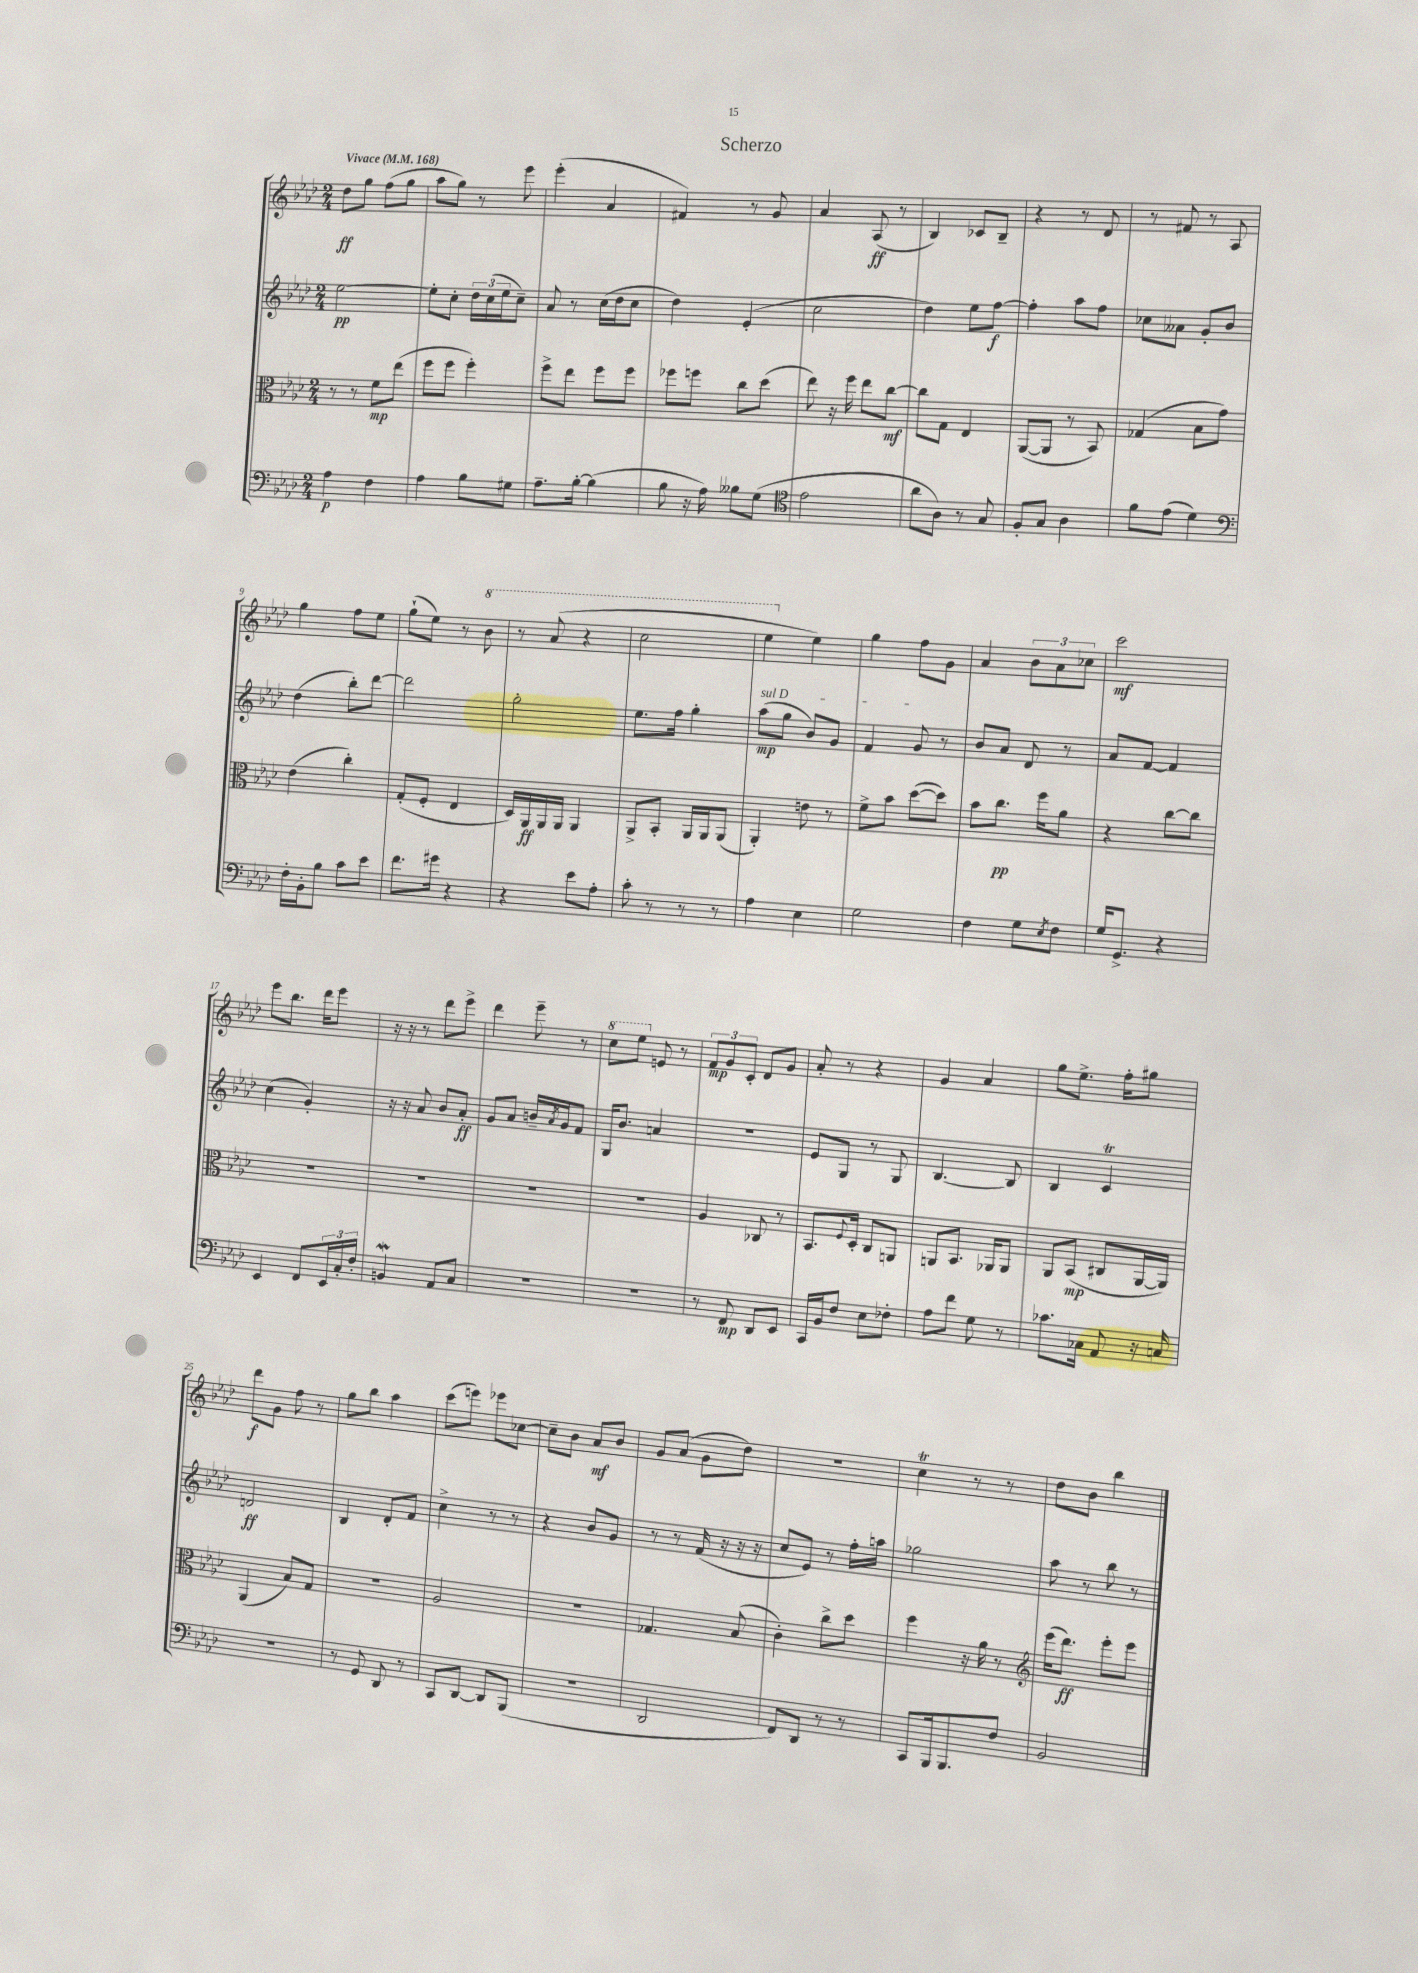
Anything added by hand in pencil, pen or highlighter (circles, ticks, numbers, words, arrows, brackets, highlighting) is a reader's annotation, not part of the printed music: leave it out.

**kern	**kern	**kern	**kern
*staff4	*staff3	*staff2	*staff1
*clefF4	*clefC3	*clefG2	*clefG2
*k[b-e-a-d-]	*k[b-e-a-d-]	*k[b-e-a-d-]	*k[b-e-a-d-]
*M2/4	*M2/4	*M2/4	*M2/4
*MM168	*MM168	*MM168	*MM168
4A-	8r	[2ee-	8dd-
.	8r	.	8gg
4F	8f	.	(8ff
.	(8ee-	.	8gg
=	=	=	=
4A-	8ff	8ee-']	8aa-
.	8ff	8cc'	8gg)
8B-	4ff')	24dd-	8r
.	.	(24cc	.
.	.	24ee-	.
8G#	.	8cc~)	8eee-
=	=	=	=
8.A-~	8ff^	8a-	(4eee-'
.	8ee-	8r	.
[16B-'	.	.	.
(4B-]	8ff	(16cc	4a-
.	.	16dd-	.
.	8ff	8cc	.
=	=	=	=
8B-	8ff-	4dd-)	4f#)
16r	8ff	.	.
16A-)	.	.	.
8B--	8cc	(4e-'	8r
(8G	(8dd-	.	8g
=	=	=	=
*clefC4	*	*	*
2e-	8ee-)	2cc	4a-
.	16r	.	.
.	16ff	.	.
.	8ee-	.	(8A-
.	[8cc	.	8r
=	=	=	=
8a-	8cc]	4dd-)	4B-)
8A-)	8G	.	.
8r	4E-	8ee-	8c-
8G	.	[8ff	8B-~
=	=	=	=
8F'	([8AA-	4ff']	4r
8G	8AA-]	.	.
4A-	8r	8aa-	8r
.	8BB-)	8ff	8d-
=	=	=	=
8f	(4G-	8cc-	8r
(8e-	.	8a--	8f#
4d-)	8B-	8g'	8r
.	8g)	8b-	8A-
=	=	=	=
*clefF4	*	*	*
16F'	(4e-	(4dd-	4gg
16BB-'	.	.	.
8B-	.	.	.
8c	4cc')	8bb-')	8ff
8e-	.	[8ddd-	8ee-
=	=	=	=
8.f	(8G'	2ddd-]	(8gg`
.	8F'	.	8ee-)
16g#	.	.	.
4r	4E-	.	8r
.	.	.	8bb-
=	=	=	=
4r	16D-)	2gg'	8r
.	16AA-	.	.
.	16AA-	.	(8aa-
.	16AA-	.	.
8e-	4AA-	.	4r
8A-'	.	.	.
=	=	=	=
8c'	8AA-^	8.ee-	2ccc
8r	8BB-'	.	.
.	.	16ff	.
8r	16AA-	4gg'	.
.	16AA-	.	.
8r	(8AA-	.	.
=	=	=	=
4A-	4AA-')	(8aa-	4eee-
.	.	8gg	.
4E-	8e	8b-)	4ee-)
.	8r	8g	.
=	=	=	=
2G	8f^	4f	4gg
.	8b-	.	.
.	([8dd-	8g	8ff
.	8dd-])	8r	8g
=	=	=	=
4F	8b-	8b-	4a-
.	8.cc	8a-	.
8G	.	8d-	12b-
.	16ff	.	.
.	.	.	12a-
8qE-	.	.	.
8F	8a-	8r	.
.	.	.	12cc-
=	=	=	=
16G	4r	8a-	2ccc
8.GG^	.	.	.
.	.	[8f	.
4r	[8cc	4f]	.
.	8cc]	.	.
=	=	=	=
4EE-	2r	(4cc	8eee-
.	.	.	8.bb-
8FF	.	4g')	.
.	.	.	16ddd-
24EE-	.	.	8eee-
24C'	.	.	.
24F'	.	.	.
=	=	=	=
4BB	2r	16r	16r
.	.	16r	16r
.	.	8a-	8r
8AA-	.	8b-	8ddd-
8C	.	8a-'	8eee-^
=	=	=	=
2r	2r	8g	4ddd-
.	.	8a-	.
.	.	16b~	8eee-~
.	.	8qa-	.
.	.	16g	.
.	.	8f	8r
=	=	=	=
2r	2r	16G	8ccc
.	.	8.b-	.
.	.	.	8eee-
.	.	4a	8e
.	.	.	8r
=	=	=	=
8r	4A-	2r	12f
.	.	.	12g
8FF	.	.	.
.	.	.	12c'
8DD-	8C-	.	8d-
8EE-	8r	.	8g
=	=	=	=
16CC	8.BB-	8e-	8a-'
16BB-	.	.	.
8F	.	8G	8r
.	8qqF	.	.
.	16D-'	.	.
8E-	8C	8r	4r
8F-'	8AA	8G	.
=	=	=	=
8A-	8AA	[4.B-	4g
8f	8.BB-	.	.
8G	.	.	4a-
.	16AA-	.	.
8r	8AA-	8B-]	.
=	=	=	=
8.c-	8AA-	4B-	8gg
.	(8BB-	.	8.ee-^
16C-	.	.	.
8AA-	8C#	4c	.
.	.	.	16ff'
16r	[16AA-	.	8gg#
16C	16AA-])	.	.
=	=	=	=
2r	(4AA-	2d	8ddd-
.	.	.	8g
.	8B-)	.	8ff
.	8G	.	8r
=	=	=	=
8r	2r	4B-	8gg
8GG	.	.	8bb-
8DD-	.	8d-'	4aa-
8r	.	8f	.
=	=	=	=
8CC	2A-	4cc^	(8ccc
[8DD-	.	.	8eee)
8DD-]	.	8r	8eee-
(8BBB-	.	8r	[8cc-
=	=	=	=
2r	2r	4r	8cc-~]
.	.	.	8b-
.	.	8b-	8a-
.	.	8g	8b-
=	=	=	=
2DD-	4.G-	8r	8g
.	.	8r	(8a-
.	.	(16f	8g
.	.	16r	.
.	(8B-	16r	8dd-)
.	.	16r	.
=	=	=	=
8FF)	4c')	8cc	2r
8DD-	.	8e-)	.
8r	8cc^	8r	.
8r	8dd-	16ff'	.
.	.	16aa	.
=	=	=	=
8CC	4ff	2gg-	4cc
16BBB-	.	.	.
8.BBB-	.	.	.
.	16r	.	8r
.	16a-	.	.
8F	8r	.	8r
=	=	=	=
*	*clefG2	*	*
2BB-	(16eee-	8aa-	8dd-
.	8.ddd-)	.	.
.	.	8r	8b-
.	8eee-'	8bb-	4bb-
.	8eee-	8r	.
==	==	==	==
*-	*-	*-	*-
